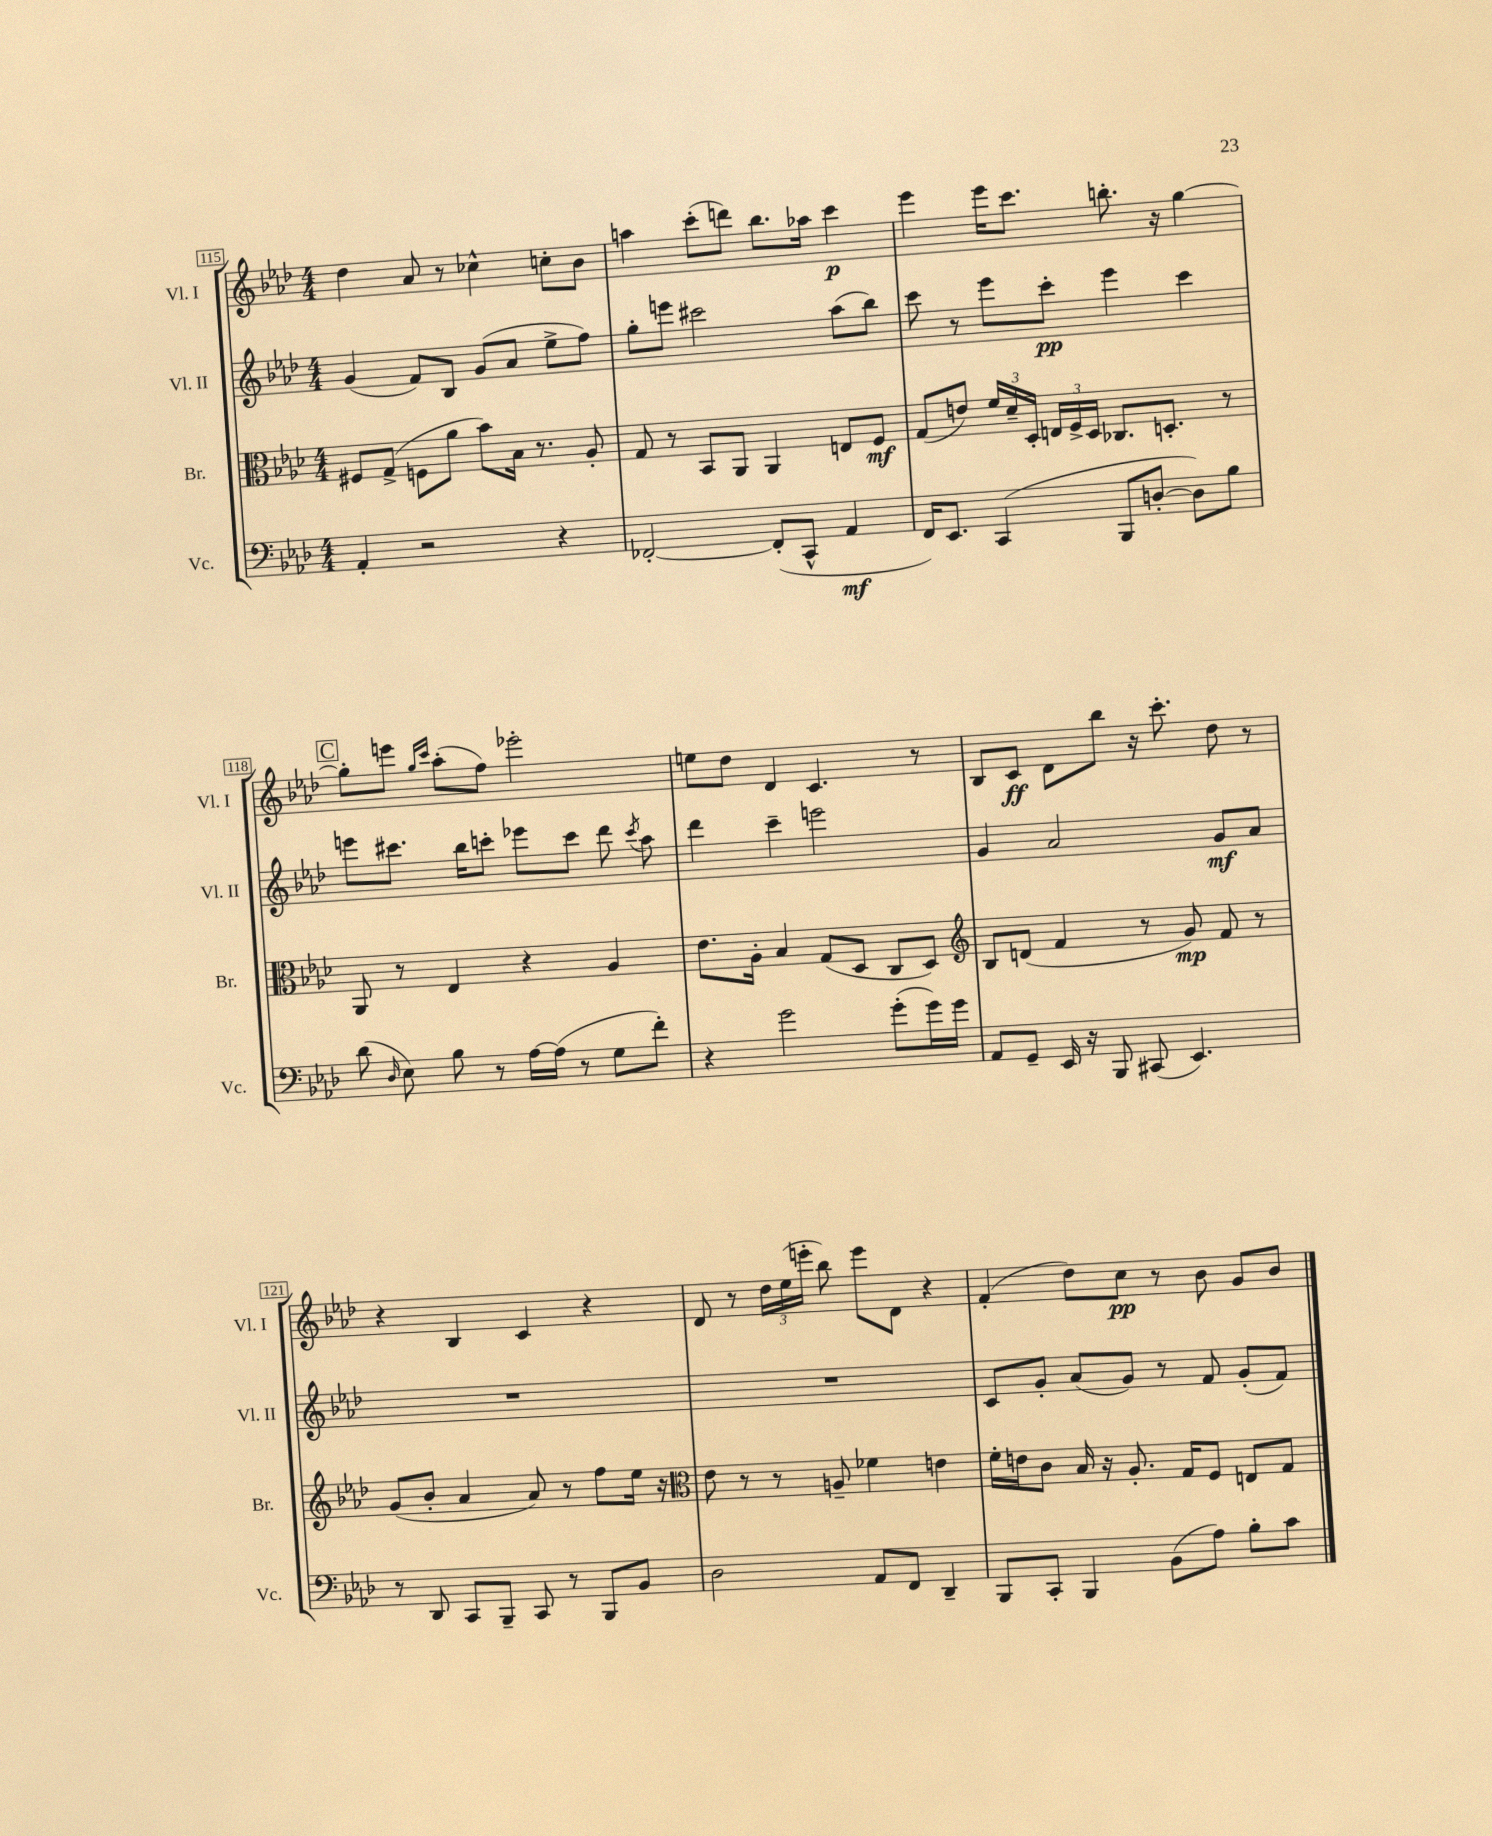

**kern	**kern	**kern	**kern
*staff4	*staff3	*staff2	*staff1
*clefF4	*clefC3	*clefG2	*clefG2
*k[b-e-a-d-]	*k[b-e-a-d-]	*k[b-e-a-d-]	*k[b-e-a-d-]
*M4/4	*M4/4	*M4/4	*M4/4
4AA-'/	8F#/L	(4g/	4dd-\
.	(8G^/J	.	.
2r	8F\L	8f/L)	8a-/
.	8a-\J	8B-/J	8r
.	8b-\L)	(8g/L	4cc-^^\
.	16B-\Jk	8a-/J	.
.	8.r	.	.
4r	.	8ee-^\L	8cc'\L
.	8A-'/	8ff\J)	8b-\J
=	=	=	=
[2FF-'/	8G/	8gg'\L	4aa\
.	8r	8eee\J	.
.	8BB-/L	2ccc#\	(8ccc'\L
.	8AA-/J	.	8ddd\J)
(8FF-'/]L	4AA-/	.	8.bb-\L
8CC^^/J	.	.	.
.	.	.	16aa-\Jk
4AA-/	8E/L	(8aa-\L	4ccc\
.	8F/J	8bb-\J)	.
=	=	=	=
16FF/LK)	(8G/L	8ccc\	4eee-\
8.EE-/J	.	.	.
.	8e/J)	8r	.
(4CC/	24f/LL	8eee-\L	16eee-\LK
.	24d-~/	.	.
.	.	.	8.ccc\J
.	24D-'/JJ	.	.
.	24E/LL	8ccc'\J	.
.	24F^/	.	.
.	24D-/JJ	.	.
8BBB-/L	8.C-/L	4eee-\	8.bb'\
[8D'/J	.	.	.
.	8.D'/J	.	16r
8D\]L)	.	4ccc\	[4gg\
8B-\J	8r	.	.
=	=	=	=
(8d-\	8AA-/	8eee\L	8gg'\]L
16qqD-/	.	.	.
8E-\)	8r	8.ccc#\J	8eee\J
.	.	.	16qqgg/LL
.	.	.	16qqccc/JJ
8B-\	4E-/	.	(8aa-'\L
.	.	16bb-\LK	.
8r	.	8ccc'\J	8ff\J)
[16A-\LL	4r	8eee-\L	2eee-'\
(16A-\]JJ	.	.	.
8r	.	8ccc\J	.
8G\L	4A-/	8ddd-\	.
.	.	8qccc/	.
8f'\J)	.	8aa-\	.
=	=	=	=
4r	8.e-\L	4ddd-\	8ee\L
.	.	.	8dd-\J
.	16A-'\Jk	.	.
2g\	4B-/	4ccc~\	4d-/
.	(8G/L	2eee\	4.c/
.	8D-/J	.	.
(8g'\L	8C/L	.	.
16g\L)	8D-/J)	.	8r
16g\JJ	.	.	.
=	=	=	=
*	*clefG2	*	*
8AA-/L	8B-/L	4g/	8B-/L
8GG~/J	(8d/J	.	8c/J
16EE-/	4f/	2a-/	8d-\L
16r	.	.	.
8BBB-/	.	.	8bb-\J
(8CC#/	8r	.	16r
.	.	.	8.ccc'\
4.EE-/)	8g/)	.	.
.	8f/	8g/L	8dd-\
.	8r	8a-/J	8r
=	=	=	=
8r	(8g/L	1r	4r
8DD-/	8b-'/J	.	.
8CC/L	4a-/	.	4B-/
8BBB-~/J	.	.	.
8CC/	8a-/)	.	4c/
8r	8r	.	.
8BBB-/L	8ff\L	.	4r
8BB-/J	16ee-\Jk	.	.
.	16r	.	.
=	=	=	=
*	*clefC3	*	*
2D-\	8e-\	1r	8d-/
.	8r	.	8r
.	8r	.	24dd-\LL
.	.	.	(24ee-\
.	.	.	24eee'\JJ
.	8A~/	.	8bb-\)
8AA-/L	4f-\	.	8eee\L
8FF/J	.	.	8d-\J
4DD-~/	4e\	.	4r
=	=	=	=
8BBB-/L	16f'\LL	8c/L	(4f'/
.	16e\J	.	.
8CC'/J	8c\J	8g'/J	.
4BBB-/	16B-/	(8a-/L	8dd-\L)
.	16r	.	.
.	8.A-'/	8g/J)	8cc\J
(8BB-\L	.	8r	8r
.	16G/LK	.	.
8A-\J)	8F/J	8f/	8b-\
8B-'\L	8E/L	(8g'/L	8g/L
8c\J	8G/J	8f/J)	8b-/J
==	==	==	==
*-	*-	*-	*-
